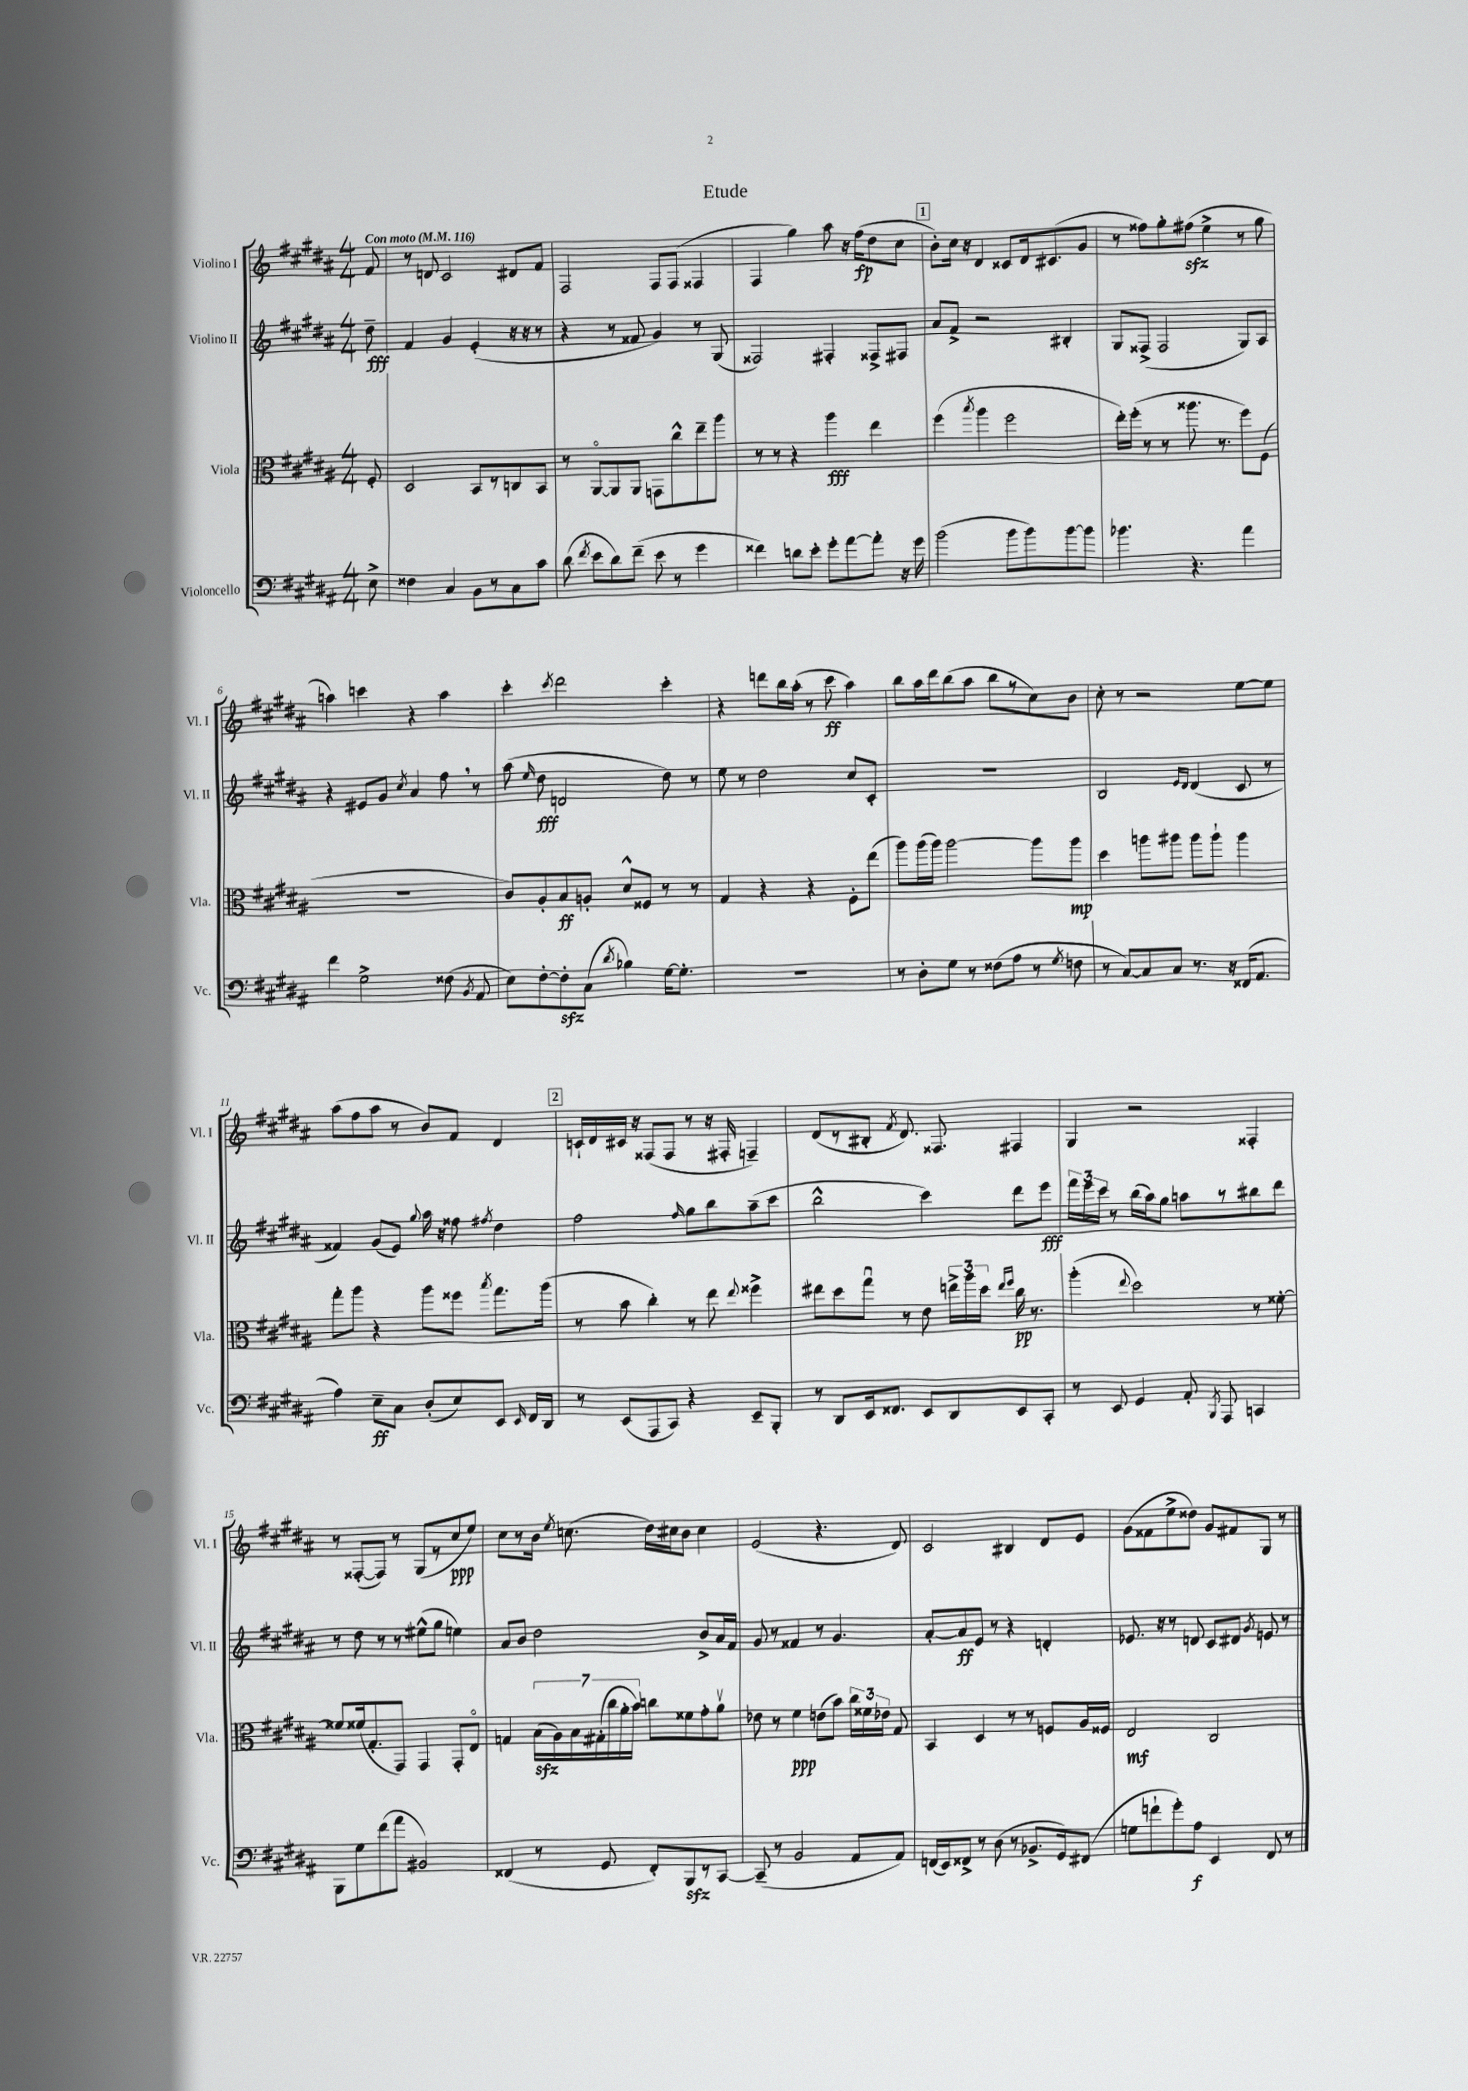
\header { title = "Etude" }
<<
\new StaffGroup <<
\new Staff = "s0" \with { instrumentName = "Violino I" shortInstrumentName = "Vl. I" } {
    \clef treble \key b \major \numericTimeSignature \time 4/4 \partial 8 \tempo "Con moto" 4 = 116
    \autoBeamOff fis'8 |
    r8 d'8 cis'2 dis'8[ fis'8] |
    fis2 fis8[ fis8]( fisis4 |
    fis4 gis''4) ais''8 r16 fis''16[\fp( dis''8 cis''8] |
    \mark \markup { \box "1" } b'8[-.) cis''16] r16 dis'4 cisis'8[ dis'16 cis'8.( gis'8] |
    r8 fisis''8[) gis''8-. fis''8]\sfz( e''4-> r8 gis''8 |
    a''4) c'''4 r4 a''4 |
    cis'''4-. \acciaccatura { cis'''8 } dis'''2 cis'''4-. |
    r4 d'''8[ b''16 ais''16]-.( r8 cis'''8\ff ais''4) |
    b''8[ ais''16 dis'''16 b''8( ais''8] b''8[ r8 cis''8) b'8] |
    cis''8-. r8 r2 e''8[~ e''8] |
    ais''8[( fis''8 ais''8] r8 b'8[) fis'8] dis'4 |
    \mark \markup { \box "2" } c'16[-! dis'16 cis'16] r16 fisis8[( fisis8] r8 r16 fis16-. f4--) |
    dis'8[( r8 bis8]-. \acciaccatura { fis'8 } dis'8.) fisis8. fis4 |
    gis4 r2 fisis4-. |
    r8 fisis8[~-.( fisis8]) r8 gis8[( r8 cis''8\ppp e''8]) |
    cis''8[ r8 b'16] \acciaccatura { e''8 } c''8.( dis''16[) cis''16 b'8] cis''4 |
    e'2( r4. dis'8) |
    cis'2 bis4 dis'8[ e'8] |
    gis'8[( fisis'8 e''8-> disis''8]) gis'8[ fis'8 gis8] r8 \bar "|." |
}
\new Staff = "s1" \with { instrumentName = "Violino II" shortInstrumentName = "Vl. II" } {
    \clef treble \key b \major \numericTimeSignature \time 4/4 \partial 8
    \autoBeamOff dis''8--\fff |
    fis'4 gis'4 e'4-.( r16 r16 r8 |
    r4 r8 fisis'8 gis'4) r8 gis8( |
    fisis2) fis4-. fisis8[-> fis8] |
    \mark \markup { \box "1" } ais'8[ fis'8]-> r2 bis4-. |
    gis8[ fisis8]->( fisis2 gis8[) ais8] |
    r4 eis'8[ gis'8] \acciaccatura { cis''8 } ais'4 fis''8 \breathe r8 |
    ais''8( \grace { e''16 } dis''8\fff d'2 dis''8) r8 |
    e''8 r8 dis''2 cis''8[ cis'8]-. |
    R1 |
    b2 \grace { e'16[ dis'16] } dis'4( cis'8 r8 |
    fisis'4) gis'8[( e'8]) \appoggiatura { gis''8 } ais''16 r16 fisis''8 \acciaccatura { fis''8 } dis''4 |
    \mark \markup { \box "2" } fis''2 \grace { fis''16 } gis''8[ b''8 ais''8--( cis'''8] |
    b''2-^ cis'''4) dis'''8[ e'''8]\fff |
    \tuplet 3/2 { fis'''16[ e'''16 cis'''16] } r8 b''16[( ais''16) gis''8] a''8[ r8 bis''8 dis'''8] |
    r8 dis''8 r8 r8 eis''8[-^( gis''8] e''4) |
    ais'8[ b'8] dis''2 b'8[-> ais'16 fis'16] |
    gis'8 r8 fisis'4 r8 gis'4. |
    ais'8[~-. ais'8\ff e'8] r8 r4 d'4-. |
    ees'8. r16 r8 d'8 cis'8[ dis'8] \acciaccatura { gis'8 } e'8 r8 \bar "|." |
}
\new Staff = "s2" \with { instrumentName = "Viola" shortInstrumentName = "Vla." } {
    \clef alto \key b \major \numericTimeSignature \time 4/4 \partial 8
    \autoBeamOff fis8-. |
    dis2 b,8[ r8 c8 b,8] |
    r8 ais,8[~\flageolet ais,8 ais,8] g,8[ cis''8-^ e''8-- ais''8] |
    r8 r8 r4 ais''4\fff e''4 |
    \mark \markup { \box "1" } fis''4( \acciaccatura { b''8 } ais''4 fis''2 |
    e''16[-.) fis''16]-.( r8 r8 aisis''8. r8. fis''8[) fis8]( |
    R1 |
    cis'8[) ais8-. b8\ff a8]-. dis'8[-^ fisis8] r8 r8 |
    gis4 r4 r4 fis8[-. e''8]( |
    ais''8[) ais''16( ais''16]) ais''2~ ais''8[ ais''8]\mp |
    dis''4 a''8[ ais''8] ais''8[ ais''8]-! ais''4 |
    gis''8[-. ais''8] r4 ais''8[ fisis''8] \acciaccatura { b''8 } gis''8.[ ais''16]( |
    \mark \markup { \box "2" } r8 b'8 cis''4-.) r8 e''8 \appoggiatura { e''8 } fisis''4-> |
    eis''8[ dis''8 gis''8]\downbow r8 e'8 \tuplet 3/2 { e''16[-> ais''16 dis''16] } \grace { e''16[ fis''16] } cis''16\pp r8. |
    ais''4-.( \appoggiatura { e''8 } dis''2) r8 fisis'8~-. |
    fisis'8[ fisis'16( gis8.-. gis,8]) gis,4 gis,8[-. e8]\flageolet |
    g4 \tuplet 7/4 { b16[\sfz( ais16) b16 gis16-.( cis''16 ais'16-. b'16]) } c''8[ fisis'8 gis'8-. ais'8]\upbow |
    ees'8 r8 fis'4\ppp e'8[( b'8]) \tuplet 3/2 { cis''16[ fisis'16 ees'16] } gis8 |
    b,4 dis4 r8 r8 f8[ ais16 fisis16] |
    e2\mf cis2 \bar "|." |
}
\new Staff = "s3" \with { instrumentName = "Violoncello" shortInstrumentName = "Vc." } {
    \clef bass \key b \major \numericTimeSignature \time 4/4 \partial 8
    \autoBeamOff e8-> |
    fisis4 cis4 b,8[ r8 cis8 cis'8] |
    dis'8( \acciaccatura { fis'8 } e'8[ dis'8) fis'8]--( e'8 r8 gis'4 |
    fisis'4) d'8[ e'8]-. gis'8[-. ais'8~ ais'8]-. r16 gis'16 |
    \mark \markup { \box "1" } b'2( b'8[ b'8) b'8~ b'8] |
    bes'4. r4. ais'4 |
    fis'4 gis2-> fisis8( \acciaccatura { b,8 } ais,8 |
    e8[) fis8~-. fis8-.\sfz cis8]( \acciaccatura { dis'8 } bes4) gis16[~ gis8.]-. |
    R1 |
    r8 dis8[-. gis8] r8 fisis8[( ais8] r8 \acciaccatura { gis8 } f8 |
    r8 cis8[~) cis8 cis8] r8. r16 fisis,16[( ais,8.] |
    ais4) e8[--\ff cis8] dis8[-.( e8) e,8] \grace { e,16 } fis,16[ dis,16] |
    \mark \markup { \box "2" } r8 e,8[( ais,,8 cis,8]) r4 e,8[-- b,,8]-. |
    r8 dis,8[ e,16 fisis,8.] e,8[ dis,8 e,8 cis,8]-. |
    r8 e,8 gis,4 ais,8-. \acciaccatura { b,,8 } ais,,8 c,4 |
    b,,8[ gis8 fis'8( ais'8] bis,2) |
    fisis,4( r8 gis,8 fisis,8[-.) b,,8\sfz r8 cis,8]~ |
    cis,8--( r8 b,2 ais,8[ ais,8]) |
    f,16[( e,16) fisis,8]-> r8 dis8( r8 bes,8.[-> gis,16) fis,8]( |
    g8[ f'8-! gis'8-.) ais8]\f e,4 fis,8 r8 \bar "|." |
}
>>
>>
